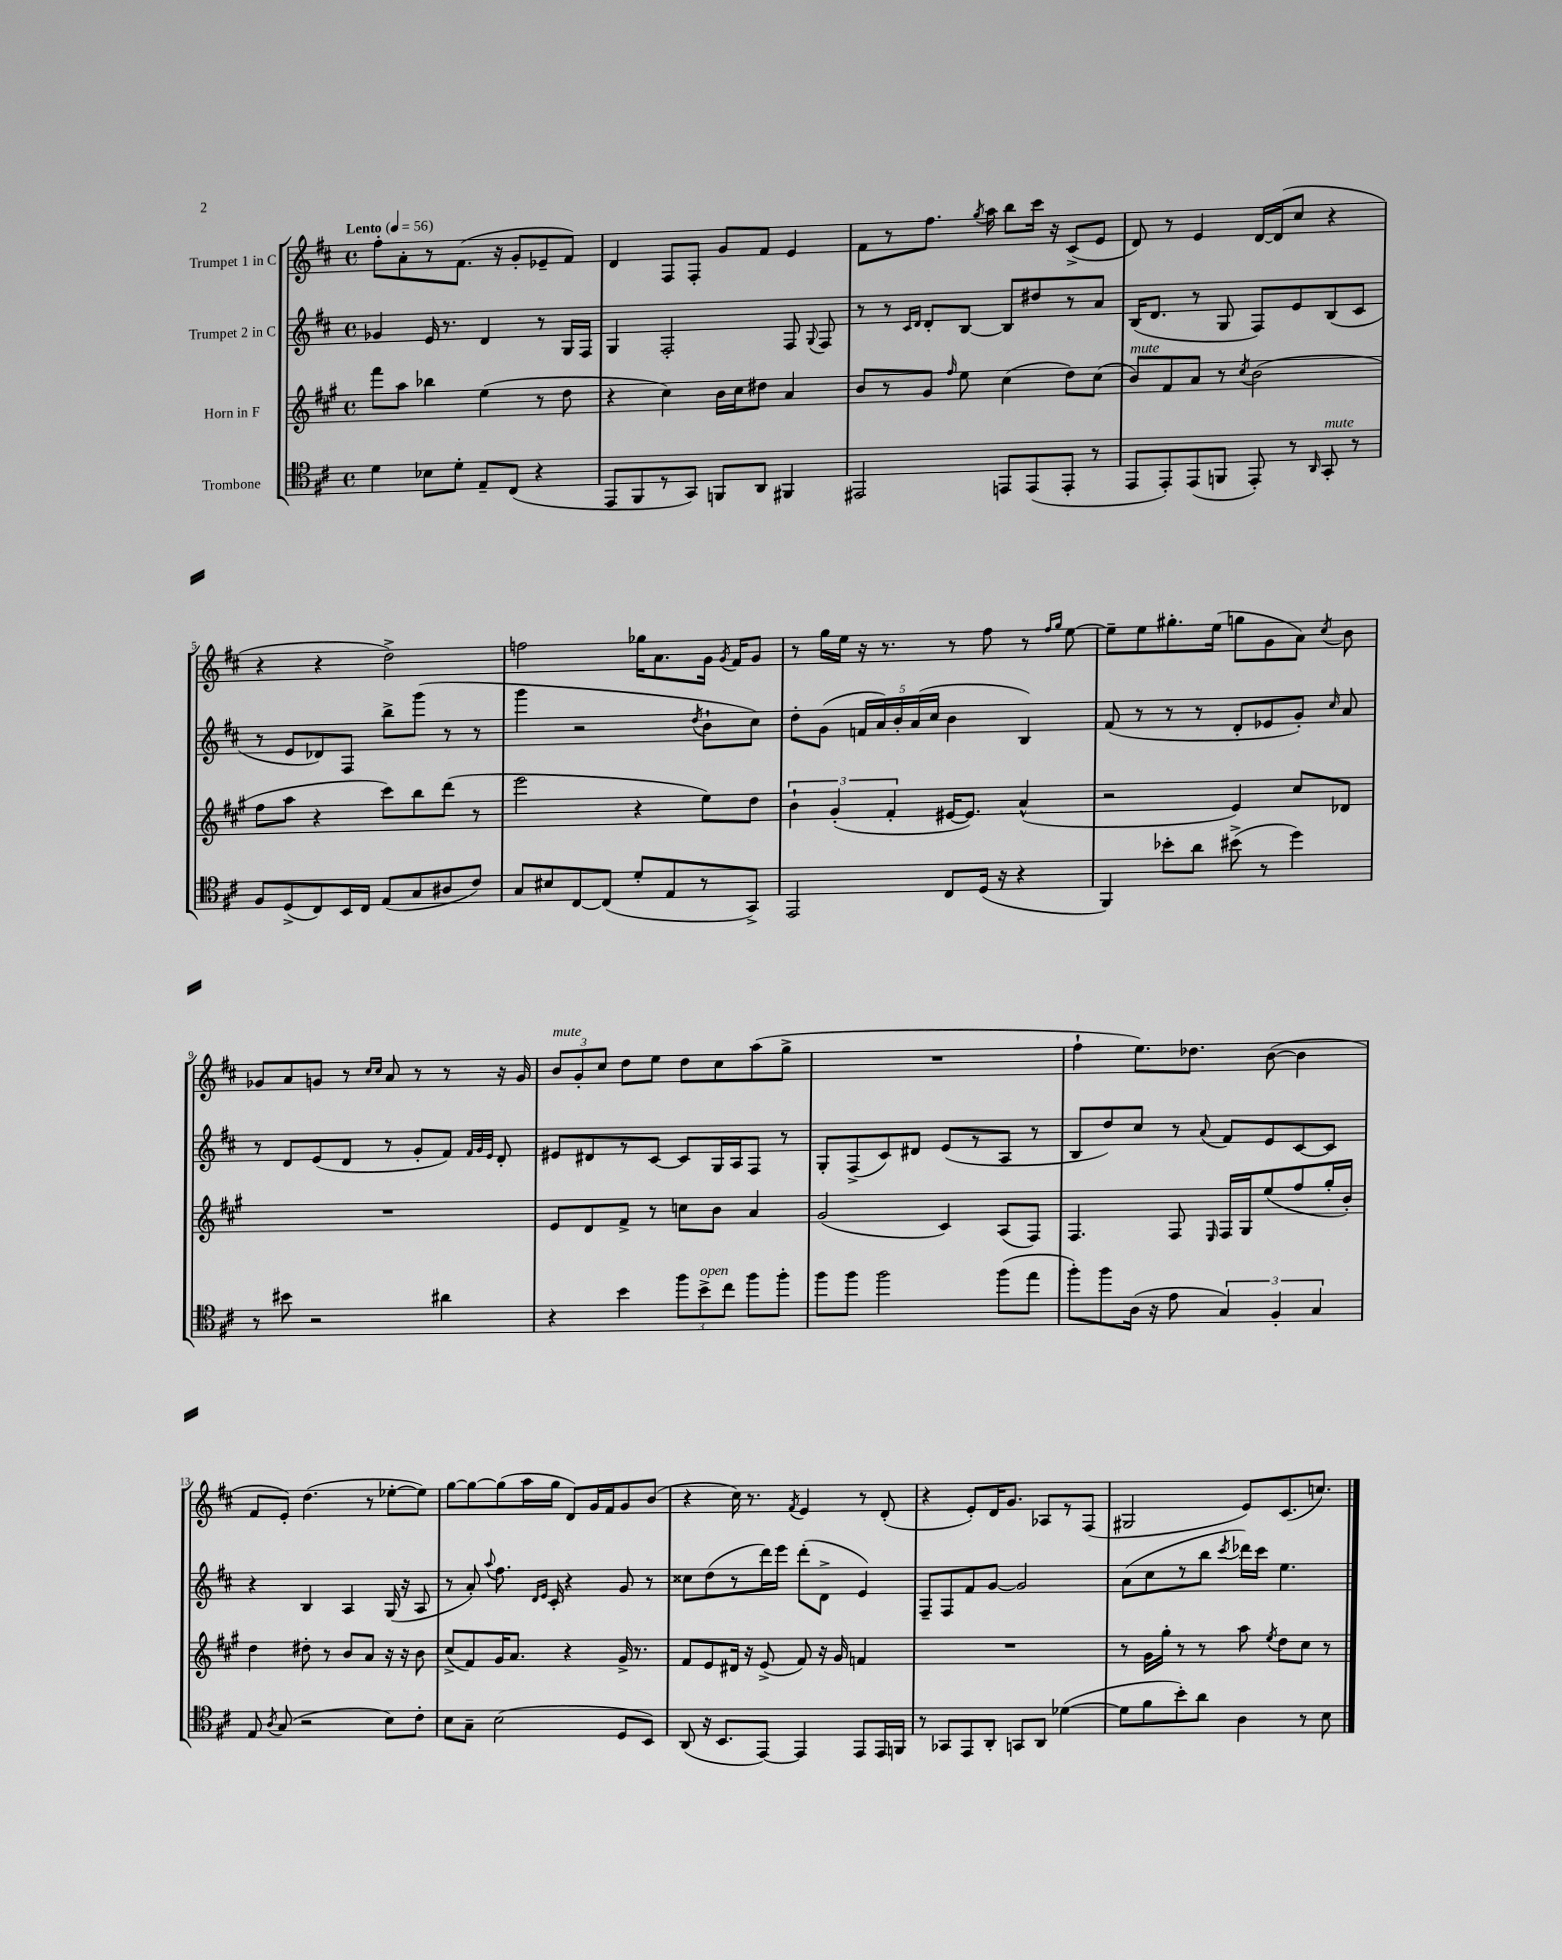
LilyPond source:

<<
\new StaffGroup <<
\new Staff = "s0" \with { instrumentName = "Trumpet 1 in C" } {
    \clef treble \key d \major \defaultTimeSignature \time 4/4 \tempo "Lento" 4 = 56
    \autoBeamOff fis''8[-. a'8-. r8 fis'8.]( r16 g'8[-. ees'8-- fis'8]) |
    d'4 fis8[ fis8]-. g'8[ fis'8] e'4 |
    fis'8[ r8 fis''8.] \acciaccatura { g''8 } a''16 b''8[ cis'''16] r16 cis'8[->( e'8] |
    d'8) r8 e'4 d'16[~ d'16( cis''8] r4 |
    r4 r4 d''2->) |
    f''2 ges''16[ a'8. g'16] \acciaccatura { g'8 } fis'16[ g'8] |
    r8 g''16[ e''16] r16 r8. r8 fis''8 r8 \grace { fis''16[ g''16] } e''8~ |
    e''8[-- e''8 gis''8.-. e''16]( g''8[ g'8 a'8]) \acciaccatura { cis''8 } b'8 |
    ges'8[ a'8 g'8] r8 \grace { cis''16[ cis''16] } a'8 r8 r8 r16 g'16 |
    \tuplet 3/2 { b'8[^\markup { \italic "mute" } g'8-. cis''8] } d''8[ e''8] d''8[ cis''8 a''8( g''8]-> |
    R1 |
    fis''4-! e''8.[) des''8.] b'8~( b'4 |
    fis'8[ e'8]-.) d''4.( r8 ees''8[~-. ees''8]) |
    g''8[~ g''8~ g''8( a''16 g''16] d'8[) g'16 fis'16 g'8 b'8]( |
    r4 cis''16) r8. \acciaccatura { fis'8 } e'4 r8 d'8-.( |
    r4 e'8[-.) d'16 g'8.] aes8[ r8 fis8]( |
    gis2 e'8[) cis'8.( c''8.]) \bar "|." |
}
\new Staff = "s1" \with { instrumentName = "Trumpet 2 in C" } {
    \clef treble \key d \major \defaultTimeSignature \time 4/4
    \autoBeamOff ges'4 e'16 r8. d'4 r8 g16[ fis16] |
    g4 fis2-. fis8 \appoggiatura { g8 } fis8 |
    r8 r8 \grace { cis'16[ d'16] } d'8[-. b8]~ b8[ dis''8 r8 a'8] |
    b16[( d'8.] r8 g8 fis8[) e'8 b8( cis'8] |
    r8 e'8[ des'8) fis8] b''8[-> g'''8]( r8 r8 |
    g'''4 r2 \acciaccatura { d''8 } b'8[-! cis''8]) |
    d''8[-. g'8]( \tuplet 5/4 { f'16[ a'16) b'16-. a'16( cis''16] } b'4 b4) |
    fis'8( r8 r8 r8 d'8[-. ees'8 g'8]-.) \grace { cis''16 } a'8 |
    r8 d'8[ e'8( d'8] r8 g'8[-. fis'8]) \grace { fis'32[ g'32 e'32] } d'8-. |
    eis'8[ dis'8 r8 cis'8]~ cis'8[ g16 a16 fis8] r8 |
    g8[-. fis8->( cis'8) dis'8] e'8[( r8 a8] r8 |
    b8[ d''8) cis''8] r8 \appoggiatura { a'8 } fis'8[ e'8 cis'8~ cis'8] |
    r4 b4 a4 g16( r16 a8 |
    r8 a'8-.) \appoggiatura { a''8 } fis''8. \grace { d'16[ e'16] } cis'16-. r4 g'8 r8 |
    cisis''8[ d''8( r8 d'''16) e'''16] d'''8[-.( d'8]-> e'4) |
    fis8[-- fis8 fis'8 g'8]~ g'2 |
    a'8[( cis''8 r8 b''8] \acciaccatura { cis'''8 } des'''16[) cis'''16] e''4. \bar "|." |
}
\new Staff = "s2" \with { instrumentName = "Horn in F" } {
    \clef treble \key a \major \defaultTimeSignature \time 4/4
    \autoBeamOff fis'''8[ a''8] bes''4 e''4( r8 d''8 |
    r4 cis''4) b'16[ cis''16 dis''8] a'4 |
    b'8[ r8 gis'8] \grace { fis''16 } e''8 cis''4( d''8[) cis''8]( |
    b'8[^\markup { \italic "mute" }) fis'8 a'8] r8 \acciaccatura { cis''8 } b'2( |
    fis''8[ a''8] r4 cis'''8[) b''8 d'''8]( r8 |
    e'''2 r4 e''8[) d''8] |
    \tuplet 3/2 { b'4-! gis'4-.( fis'4-. } eis'16[~ eis'8.]) a'4-^( |
    r2 e'4) cis''8[ des'8] |
    R1 |
    e'8[ d'8 fis'8]-> r8 c''8[ b'8] a'4 |
    gis'2( cis'4) a8[( fis8]) |
    fis4. fis8 \grace { e16 } fis16[ gis16 e''8( fis''8 gis''16-. b'16]-.) |
    d''4 dis''8-. r8 b'8[ a'8] r16 r16 b'8 |
    cis''8[->( fis'8) gis'16 a'8.] r4 gis'16-> r8. |
    fis'8[ e'8 dis'16] r16 e'8->( fis'8) r16 gis'16 f'4 |
    R1 |
    r8 gis'16[ gis''16]-. r8 r8 a''8 \acciaccatura { e''8 } d''8[ cis''8] r8 \bar "|." |
}
\new Staff = "s3" \with { instrumentName = "Trombone" } {
    \clef tenor \key d \major \defaultTimeSignature \time 4/4
    \autoBeamOff d'4 bes8[ d'8]-. e8[-- cis8]( r4 |
    e,8[ fis,8 r8 g,8]) f,8[ a,8] fis,4 |
    eis,2 e,8[ e,8( e,8]-. r8 |
    e,8[ e,8-.) e,8( f,8] e,8-.) r8 \grace { a,16 } g,8-.^\markup { \italic "mute" } r8 |
    fis8[ d8->( cis8) b,16 cis16] e8[( g8 ais8 cis'8]) |
    g8[ bis8 cis8~ cis8]( d'8[-. e8 r8 g,8]->) |
    e,2 cis8[ d16]( r16 r4 |
    fis,4) bes'8[-. a'8] bis'8->( r8 d''4) |
    r8 bis'8 r2 ais'4 |
    r4 b'4 \tuplet 3/2 { fis''8[ b'8->^\markup { \italic "open" } cis''8] } fis''8[ fis''8]-. |
    fis''8[ fis''8] fis''2 fis''8[( e''8] |
    fis''8[-.) fis''8 a16]( r16 e'8 \tuplet 3/2 { g4) fis4-. g4 } |
    e8 \acciaccatura { a8 } g8( r2 b8[) cis'8]-. |
    b8[ g8]-- b2( d8[ b,8]) |
    a,8( r16 b,8.[ e,8]~) e,4 e,8[ e,16 f,16] |
    r8 ges,8[ e,8 a,8]-. g,8[ a,8] des'4~( |
    des'8[ fis'8 b'8-.) a'8] a4 r8 b8 \bar "|." |
}
>>
>>
